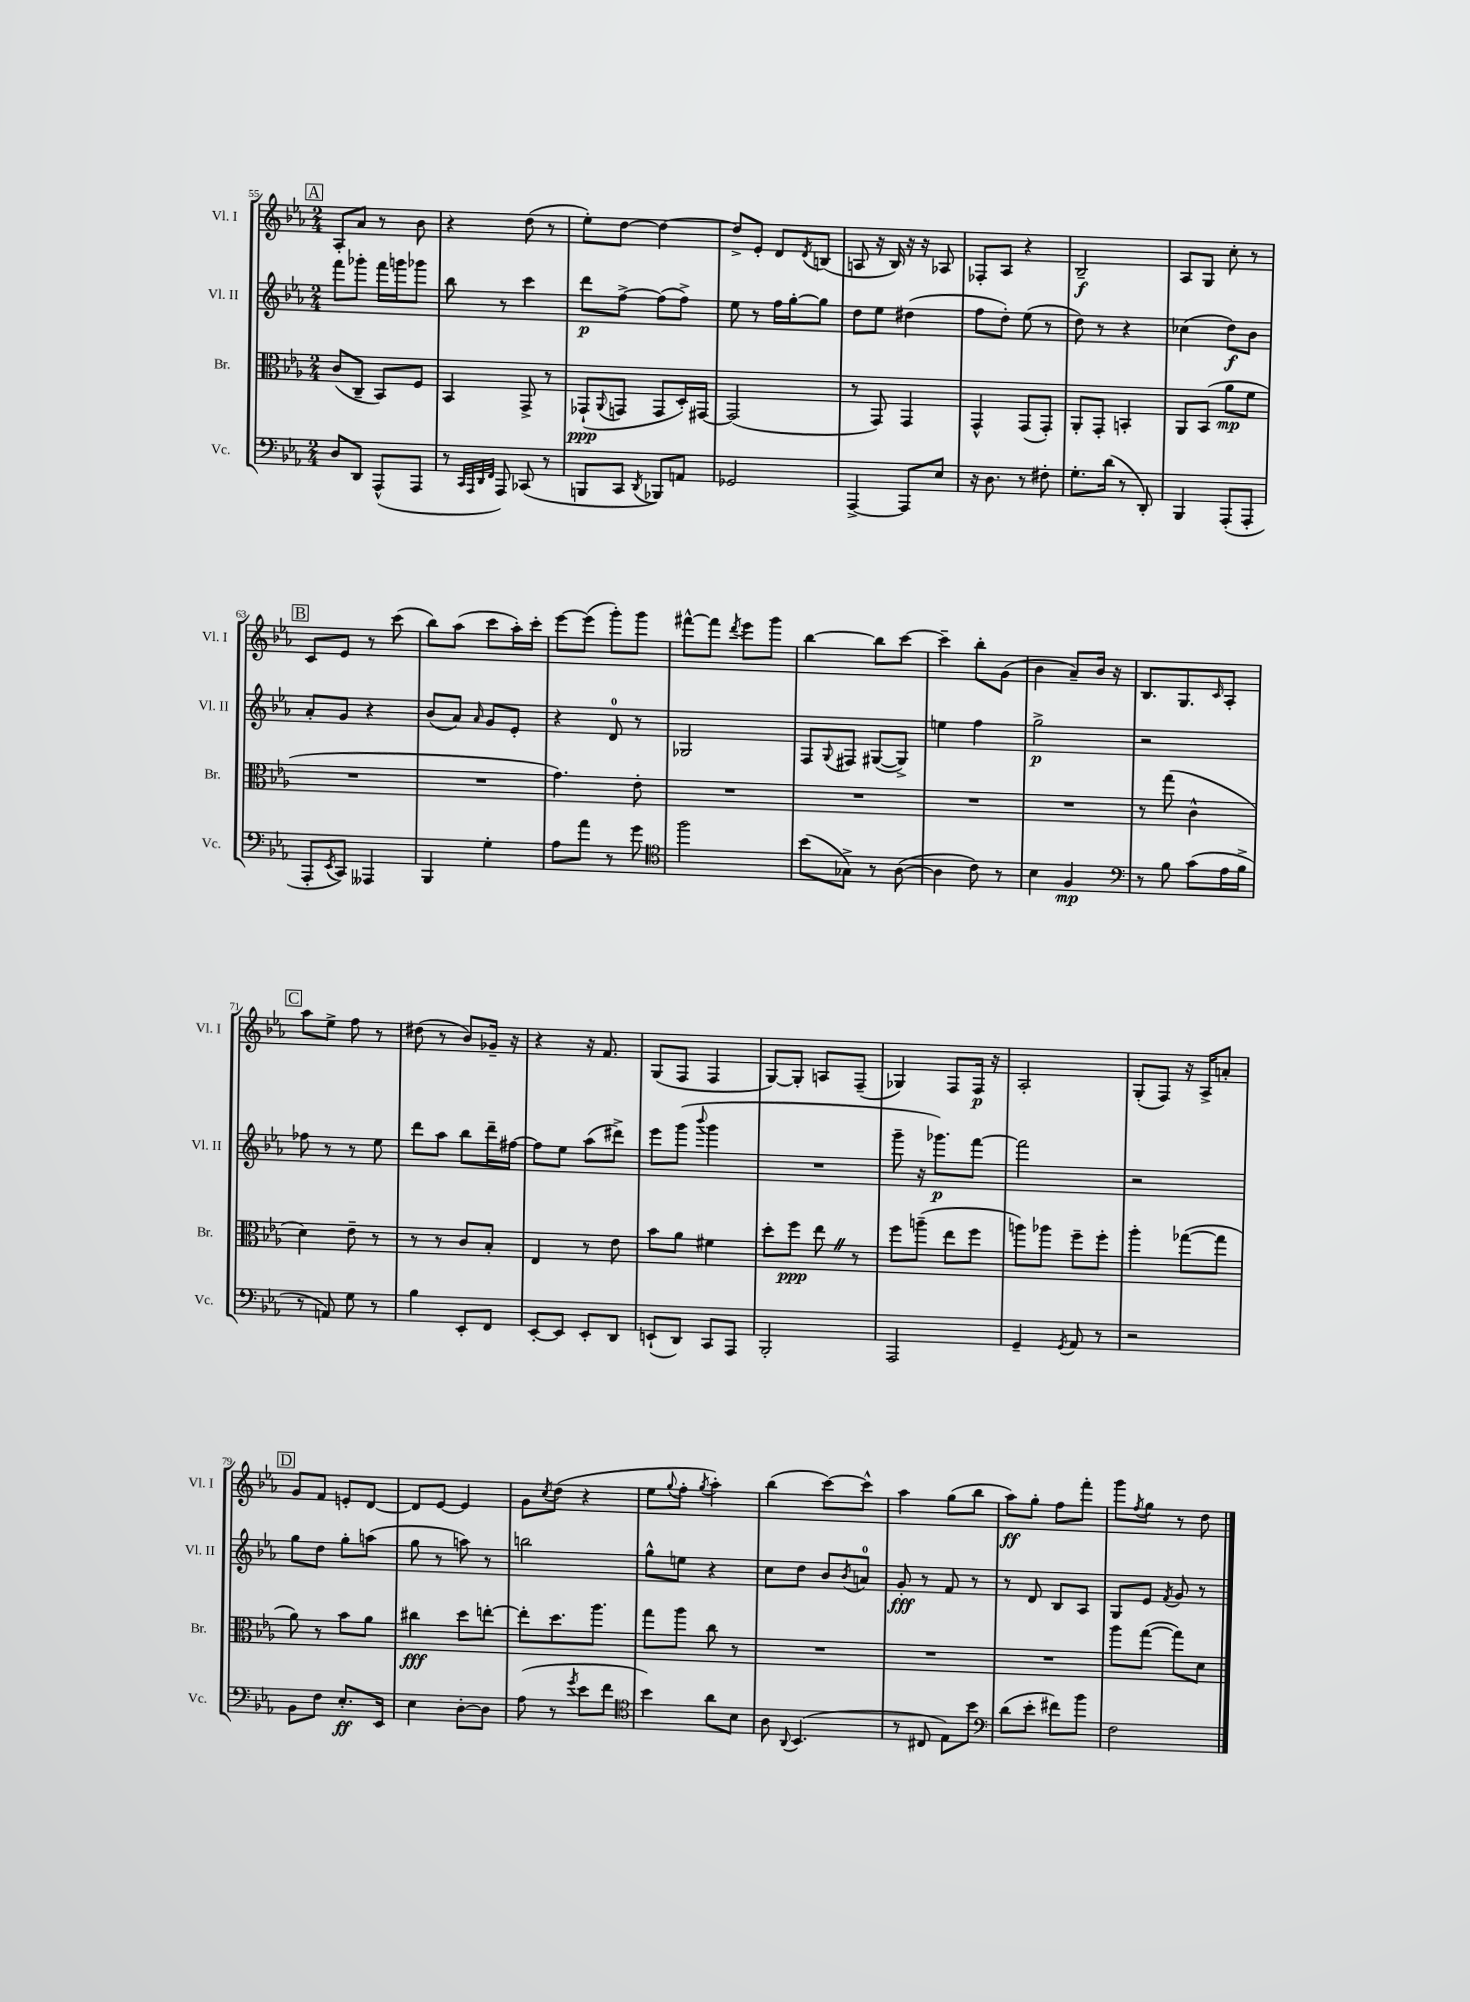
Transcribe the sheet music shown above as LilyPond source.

<<
\new StaffGroup <<
\new Staff = "s0" \with { instrumentName = "Vl. I" shortInstrumentName = "Vl. I" } {
    \clef treble \key ees \major \numericTimeSignature \time 2/4
    \mark \markup { \box "A" } aes8-. aes'8 r8 bes'8 |
    r4 d''8( r8 |
    ees''8-.) d''8~ d''4~ |
    d''8-> ees'8-. d'8 \acciaccatura { d'8 } b8( |
    a8 r16 bes16) r16 r16 aes8 |
    fes8-. aes8 r4 |
    bes2--\f |
    aes8 g8 c''8-. r8 |
    \mark \markup { \box "B" } c'8 ees'8 r8 c'''8( |
    bes''8) aes''8( c'''8 aes''16-.) c'''16-. |
    ees'''8~ ees'''8( g'''8-.) g'''8 |
    fis'''8~-^ fis'''8 \acciaccatura { d'''8 } ees'''8 g'''8 |
    bes''4~ bes''8 c'''8~ |
    c'''4-- bes''8-. g'8( |
    bes'4 aes'8--) bes'16 r16 |
    bes8. g8. \grace { c'16 } aes8-. |
    \mark \markup { \box "C" } aes''8 ees''8-> f''8 r8 |
    dis''8( r8 bes'8) ges'16-- r16 |
    r4 r16 f'8. |
    g8( f8 f4 |
    g8~) g8-. a8 f8--( |
    ges4) f8 f16\p r16 |
    aes2-. |
    g8-.( f8) r16 aes16-> a'8-. |
    \mark \markup { \box "D" } g'8 f'8 e'8-. d'8~ |
    d'8 ees'8~ ees'4 |
    g'8 \acciaccatura { c''8 } d''8( r4 |
    ees''8 \appoggiatura { g''8 } f''8-. \acciaccatura { g''8 } aes''4-.) |
    bes''4( c'''8~) c'''8-^ |
    aes''4 g''8( bes''8 |
    aes''8\ff) g''8-. f''8 f'''8-. |
    g'''8 \acciaccatura { f''8 } g''8 r8 d''8 \bar "|." |
}
\new Staff = "s1" \with { instrumentName = "Vl. II" shortInstrumentName = "Vl. II" } {
    \clef treble \key ees \major \numericTimeSignature \time 2/4
    \mark \markup { \box "A" } f'''8 ges'''8-. f'''16 g'''16 ges'''8 |
    bes''8 r8 c'''4 |
    d'''8\p f''8~-> f''8( f''8->) |
    ees''8 r8 f''16 g''16~-. g''8 |
    d''8 ees''8 dis''4( |
    f''8 d''8-.) ees''8( r8 |
    d''8) r8 r4 |
    ces''4( d''8\f) bes'8 |
    \mark \markup { \box "B" } aes'8-. g'8 r4 |
    bes'8( aes'8) \grace { aes'16 } g'8 ees'8-. |
    r4 d'8-0 r8 |
    ges2 |
    f8 \appoggiatura { g8 } fis8 gis8~( gis8->) |
    e''4 f''4 |
    g''2->\p |
    r2 |
    \mark \markup { \box "C" } fes''8 r8 r8 ees''8 |
    d'''8 aes''8 bes''8 d'''16-- fis''16~ |
    fis''8 ees''8 aes''8( dis'''8->) |
    ees'''8 g'''8( \appoggiatura { bes'''8 } g'''4 |
    R2 |
    g'''8-- r16 ges'''8.\p) f'''8~ |
    f'''2 |
    r2 |
    \mark \markup { \box "D" } g''8 d''8 g''8-. a''8( |
    g''8 r8 a''8) r8 |
    b''2 |
    g''8-^ e''8 r4 |
    c''8 d''8 bes'8 \acciaccatura { bes'8 } a'8-0 |
    g'8-.\fff r8 f'8 r8 |
    r8 d'8 bes8 aes8 |
    g8 ees'8 \acciaccatura { f'8 } g'8 r8 \bar "|." |
}
\new Staff = "s2" \with { instrumentName = "Br." shortInstrumentName = "Br." } {
    \clef alto \key ees \major \numericTimeSignature \time 2/4
    \mark \markup { \box "A" } c'8( c8-- bes,8) f8 |
    bes,4 g,8-> r8 |
    ges,8-!\ppp( \appoggiatura { aes,8 } g,8 g,8 d16-.) gis,16~ |
    gis,2( |
    r8 g,8) g,4 |
    g,4-^ g,8( g,8-.) |
    aes,8-. g,8-. b,4-. |
    aes,8 bes,8( aes'8\mp f'8 |
    \mark \markup { \box "B" } R2 |
    R2 |
    g'4.) ees'8-. |
    R2 |
    R2 |
    R2 |
    R2 |
    r8 g''8( c'4-^ |
    \mark \markup { \box "C" } d'4) ees'8-- r8 |
    r8 r8 c'8 bes8-. |
    ees4 r8 ees'8 |
    bes'8 aes'8 fis'4 |
    d''8-. f''8\ppp ees''8 \once \override BreathingSign.text = \markup { \musicglyph "scripts.caesura.straight" } \breathe r8 |
    f''8 a''8--( ees''8 f''8 |
    a''8) aes''8 f''8-- f''8-. |
    aes''4-. ges''8~( ges''8 |
    \mark \markup { \box "D" } aes'8) r8 bes'8 aes'8 |
    cis''4\fff d''8 e''8~-. |
    e''8-. d''8. aes''8. |
    g''8 aes''8 c''8 r8 |
    R2 |
    R2 |
    R2 |
    aes''8 g''8~( g''8) d'8 \bar "|." |
}
\new Staff = "s3" \with { instrumentName = "Vc." shortInstrumentName = "Vc." } {
    \clef bass \key ees \major \numericTimeSignature \time 2/4
    \mark \markup { \box "A" } d8 d,8 aes,,8-^( aes,,8 |
    r8 \grace { c,32 aes,,32 d,32 f,32 } aes,,8) ces,8( r8 |
    b,,8 c,8 \acciaccatura { d,8 } bes,,8) a,8 |
    ges,2 |
    aes,,4~-> aes,,8 ees8 |
    r16 d8. r8 fis8-. |
    g8.-. d'16( r8 d,8-.) |
    bes,,4 aes,,8-.( aes,,8-. |
    \mark \markup { \box "B" } aes,,8-. \acciaccatura { ees,8 } c,8) aeses,,4 |
    bes,,4 g4-. |
    aes8 aes'8 r8 g'8 |
    \clef tenor f''2 |
    bes'8( ges8->) r8 aes8~( |
    aes4 c'8) r8 |
    bes4 f4\mp |
    \clef bass r8 bes8 c'8( aes16 bes16-> |
    \mark \markup { \box "C" } r8 a,8) g8 r8 |
    bes4 ees,8-. f,8 |
    ees,8~-. ees,8 ees,8-. d,8 |
    e,8-!( d,8) c,8 aes,,8 |
    bes,,2-. |
    aes,,2 |
    g,4-- \acciaccatura { g,8 } aes,8 r8 |
    r2 |
    \mark \markup { \box "D" } bes,8 f8 ees8.-.\ff ees,16 |
    ees4 d8~-. d8 |
    aes8( r8 \acciaccatura { g'8 } ees'8 f'8 |
    \clef tenor bes'4) aes'8 bes8 |
    aes8 \appoggiatura { aes,8 } bes,4.( |
    r8 cis8 ees8) bes'8 |
    \clef bass d'8( ees'8-. fis'8) bes'8 |
    f2 \bar "|." |
}
>>
>>
\layout { \context { \Score currentBarNumber = #55 } }
